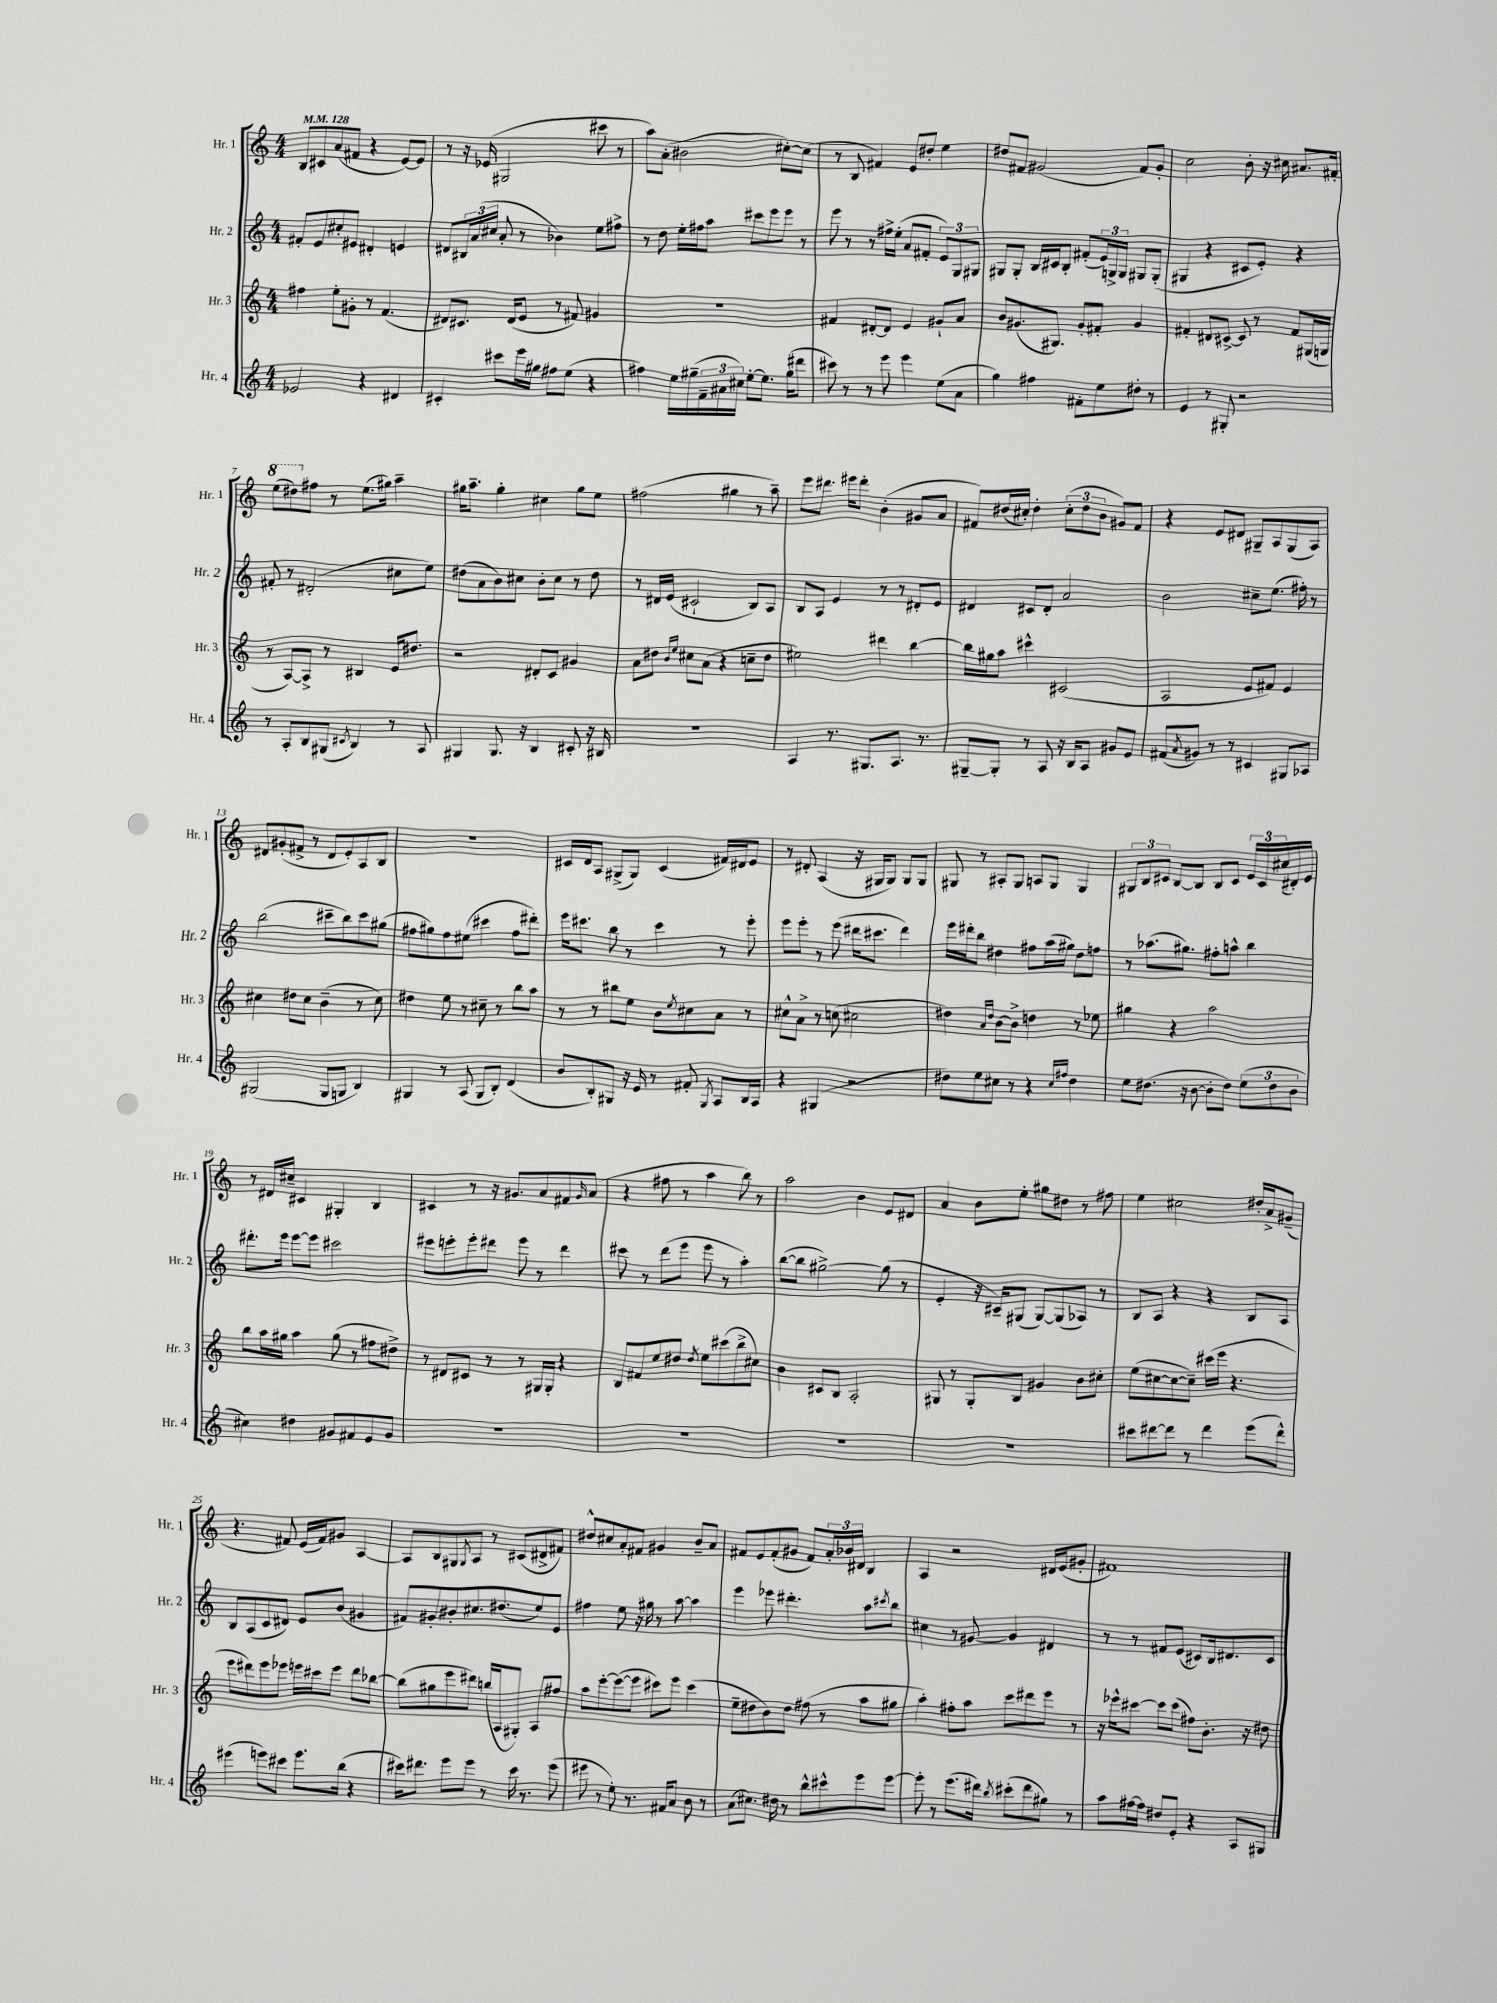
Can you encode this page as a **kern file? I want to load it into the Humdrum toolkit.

**kern	**kern	**kern	**kern
*part4	*part3	*part2	*part1
*staff4	*staff3	*staff2	*staff1
*I"Hr. 4	*I"Hr. 3	*I"Hr. 2	*I"Hr. 1
*I'Hr. 4	*I'Hr. 3	*I'Hr. 2	*I'Hr. 1
*clefG2	*clefG2	*clefG2	*clefG2
*k[]	*k[]	*k[]	*k[]
*M4/4	*M4/4	*M4/4	*M4/4
*MM128	*MM128	*MM128	*MM128
=1	=1	=1	=1
2e-X/	4ff#X\	8f#X'/L	8B/L
.	.	8e/	8c#X/
.	8ee'\L	8cc#X'/	(8a/
.	8g#X'\J	8e#X/J	8f#X/J
4r	8r	4d#X'/	4r
.	(4.f/	.	.
4d#X/	.	4en/	[8e/L)
.	.	.	8e/J]
=2	=2	=2	=2
4c#X'/	8d#X/L)	8d#X/L	8r
.	8.c#X/J	24B#X/L	16r
.	.	(24a/	.
.	.	.	(16e-X/
.	.	24cc#X/JJ	.
8ccc#X\L	.	8a'/	2G#X/
.	(16d#/KL	.	.
16eee\L	8e/J	8r	.
16gg#X\JJ	.	.	.
8ff#X\L	8r	4b-X\)	.
(8ee\J	8f#X/)	.	.
4r	4g#X/	8ee\L	8ccc#X\
.	.	8ff#X^\J	8r
=3	=3	=3	=3
4ff#X\)	1r	8r	8aa\L)
.	.	8dd\	(8a'\J
16ee\LL	.	16ee'\LL	2b#X\
(16gg#X~\	.	16ff#X\J	.
24f~\	.	8aa\J	.
24a#X\	.	.	.
24cc#X\JJ)	.	.	.
[8ee'\L	.	8ccc#X\L	.
8.ee\J]	.	8eee\	.
.	.	8eee\J	[8cc#X'\L)
(16gg#\KL	.	.	.
8ddd#X\J	.	8r	(8cc#\J]
=4	=4	=4	=4
8ccc#X\)	4f#X/	8eee\	8r
8r	.	8r	8B/
8r	[8d#X'/L	8r	4f#X/)
8eee\	8d#/J]	16ff#X^\LL	.
.	.	(16ee'\JJ	.
4eee\	4e/	8a/L	8e/L
.	.	8f#X'/J	8dd#X'/J
(8ee\L	8g#X`/L	12e/L)	4ee\
.	.	12G/	.
8a\J	8a/J	.	.
.	.	12G#X/J	.
=5	=5	=5	=5
4gg\)	8b/L	8G#X/L	8dd#X/L
.	(8.g#X/	8G#'/J	8f#X/J
4ff#X\	.	16B/LL	(2g#X/
.	8.G#X/J)	16c#X/J	.
.	.	8B'/J	.
8f#X'\L	8g#'/L	(8f#X'/L	.
8ee\	8f#X'/J	24e/L)	.
.	.	24Gn^/	.
.	.	24G/JJ	.
8dd#X'\J	4g#/	8G#X/L	8f#/L)
8r	.	(8G#'/J	8g#'/J
=6	=6	=6	=6
4e/	4f#X'/	4G#X/	2cc\
8r	8d#X/L	4r	.
8G#X'/	[8c#X^/J	.	.
2r	8c#/]	8c#X/L	8b'\
.	8r	8e'/J)	16r
.	.	.	16cc#X\
.	8f#/L	4r	8.a#X/L
.	(16G#X/L	.	.
.	16Gn/JJ	.	16f#X'/Jk
!!LO:LB:g=z
=7	=7	=7	=7
*	*	*	*8va
8r	8r	8f#X'/	(8eee\L
8A'/L	[8A/L)	8r	8ddd#X\)
*	*	*	*X8va
8B/	8A^/J]	(2d#X'/	8ff#X\J
(8G#X/J	8r	.	8r
8qc#X/	.	.	.
4B/)	4B#X/	.	(8.ee\L
.	.	.	16gg#X\Jk)
8r	16e/KL	8cc#X\L	4aa~\
.	8.dd#X/J	.	.
8A/	.	8ee\J)	.
=8	=8	=8	=8
4G#X/	2r	(8dd#X\L	16gg#X\KL
.	.	.	8.aa~\J
.	.	8a\	.
8.G#/	.	8b\)	4gg#'\
.	.	8cc#X\J	.
16r	.	.	.
4B/	8d#X'/L	8b'\L	4cc#X\
.	8c/J	8cc#\J	.
8c#X'/	4g#X/	8r	8gg#\L
16r	.	8dd#\	8ee\J
16B#X/	.	.	.
=9	=9	=9	=9
1r	8a\L	8r	(2ff#X\
.	8dd#X\J	16d#X/LL	.
.	.	(16e/JJ	.
.	16qqb/LL	.	.
.	16qqee/JJ	.	.
.	8cc#X\L	2c#X`/	.
.	(8a\J	.	.
.	4r	.	4gg#X\
.	8ccn~\L	8B/L)	8r
.	8dd#\J	8A/J	8aa~\)
=10	=10	=10	=10
4A/	2ee#X\)	8B/L	8eee\L
.	.	8A/J	8.ddd#X\J
8.r	.	4e/	.
.	.	.	16eee#X\KL
.	.	.	8ddd#'\J
8.G#X/L	.	.	.
.	4ddd#X\	8r	(4b'\
8.A/J	.	8r	.
.	[4bb\	8d#X'/L	8g#X/L
8.r	.	.	.
.	.	8e/J	8a/J
=11	=11	=11	=11
[8G#X~/L	16bb\LL]	4d#X/	8f#X/L)
.	16gg#X\J	.	.
8G#'/J]	8aa\J	.	(16dd#X/L
.	.	.	16cc#X'/JJ)
8r	4ccc#X^^\	8c#X/L	4dd#'\
8A/	.	8d#'/J	.
16r	(2c#X/	2a/	(12cc#'\L
16B/KL	.	.	.
.	.	.	12dd#\
8A/J	.	.	.
.	.	.	12b\J
8g#X/L	.	.	8g#X/L)
8e/J	.	.	8f#/J
=12	=12	=12	=12
(8f#X/L	2A/	2b\	4r
8qa/	.	.	.
8g#X/J)	.	.	.
8r	.	.	8e/L
8r	.	.	8d#X/J
4c#X/	8e/L	8cc#X~\L	8G#X~/L
.	8f#X/J)	(8.ee\J	8A/
8G#X/L	4e/	.	(8G#/
.	.	16ff#X'\)	.
8A-X/J	.	8r	8A/J)
!!LO:LB:g=z
=13	=13	=13	=13
(2G#X/	4cc#X\	(2bb\	8d#X/L
.	.	.	(8g#X'/
.	8dd#X\L	.	8f#X^/J
.	8cc#\J	.	8r
8G#/L	(4b~\	8ccc#X~\L	8d#/L
8Gn/J	.	8bb\)	8e'/)
4B/)	8r	8ccc#\	8A/
.	8cc#\)	(8gg#X\J	8B/J
=14	=14	=14	=14
4G#X/	4dd#X\	8ff#X\L	1r
.	.	8gg#X\)	.
8r	8ee\	8ff#\	.
(8A/	8r	(8ee#X\J	.
8G#/L	8cc#X~\	4ccc#X\	.
8B'/J)	8r	.	.
(4d/	8bb\L	8ff#\L	.
.	8aa\J	8ddd#X'\J)	.
=15	=15	=15	=15
8b/L	8r	16eee\KL	16c#X/LL
.	.	8.ccc#X\J	16d/J
8B'/)	8r	.	8A/J
8G#X/J	8bb#X\L	8bb\	(8G#X^/L
16r	8ee\J	8r	8G#/J)
16e/	.	.	.
8r	8b\L	4ccc#\	(4c#/
.	8qee/	.	.
8f#X'/	8cc#X\	.	.
8qG#/	.	.	.
8A/L	8a\J	8r	16f#X/LL)
.	.	.	16d#X/J
16B/L	8r	8eee'\	8e/J
16A/JJ	.	.	.
=16	=16	=16	=16
4r	8cc#X^^\L	8eee\L	8r
.	8a^\J	8eee'\J	8d#X'/
(4G#X/	8r	8r	(4A/
.	(8ccn\	(8eee\	.
2r	2cc#X\	16ddd#X\KL	16r
.	.	8.ccc#X\J	16G#X/KL
.	.	.	8G#/J)
.	.	4ddd#\)	8G#/L
.	.	.	8G#/J
=17	=17	=17	=17
8dd#X\L)	4dd#X\)	16eee\LL	8G#X/
.	.	16ddd#X'\J	.
8ee\	.	8bb\J	8r
.	16qqa/LL	.	.
.	16qqdd#/JJ	.	.
8cc#X\J	[8b\L	4dd#X\	8A#X'/L
8r	8b^\J]	.	8G#/J
4r	4ddn\	8ff#X\L	8An/L
.	.	(16aa\L	8G#/J
.	.	16gg#X\JJ)	.
16qqcc#/LL	.	.	.
16qqff#X/JJ	.	.	.
4dd#\	8r	8dd#\L	4G#/
.	8ee-X\	8ffn\J	.
=18	=18	=18	=18
8ee\L	4gg#X\	8r	12G#X/L
.	.	.	12B/
(8.dd#X\J	.	(8.aa-X\L	.
.	.	.	12c#X/J
.	4r	.	[8B/L
16r	.	8.gg#X\J)	.
[8b\	.	.	8B/J]
8b'\L]	2aa\	8ff#X'\L	8B/L
8dd#\J)	.	8aan^^\J	8c#/J
(12ee\L	.	4bb\	24e/LL
.	.	.	24c#/
12dd#\	.	.	(24cc#X/
.	.	.	16d#X'/)
12b\J	.	.	.
.	.	.	16e/JJ
!!LO:LB:g=z
=19	=19	=19	=19
4cc#X\)	8bb\L	8.ddd#X'\L	8r
.	16aa\L	.	16d#X/LL
.	16gg#X\JJ	16eee\Jk	16cc#X~/JJ
4dd#X\	4aa\	[8eee\L	4c#X/
.	.	8eee\J]	.
8g#X/L	(8gg#\	2ccc#X\	4G#X'/
8f#X/	8r	.	.
8e/	8ff#X\L	.	4B/
8g#/J	8dd#X^\J)	.	.
=20	=20	=20	=20
1r	8r	8eee#X\L	4c#X/
.	8d#X/L	8eeen'\	.
.	8c#X/J	8eee'\	8r
.	8r	8ddd#X\J	16r
.	.	.	8.g#X/L
.	8r	8eee\	.
.	16G#X/LL	8r	8a/
.	16G#'/JJ	.	.
.	4r	4ddd#\	8f#X/
.	.	.	16qqg#/
.	.	.	(8a/J
=21	=21	=21	=21
1r	8B/L	8ccc#X\	4r
.	8f#X/	8r	.
.	8ee/	(8ddd\L	8ff#X\
.	8dd#X/J	8eee\J	8r
.	8qdd#/	.	.
.	8ee\L	8eee\	4aa\
.	(8ccc#X\	8r	.
.	8bb^\	4aa'\)	8bb\)
.	8cc#X\J)	.	8r
=22	=22	=22	=22
1r	4b\	([8bb\L	2aa\
.	.	8bb\J]	.
.	8c#X/L	[2gg#X^\)	.
.	8B/J	.	.
.	2A'/	.	4b\
.	.	(8gg#\]	8e/L
.	.	8r	8d#X/J
=23	=23	=23	=23
1r	8G#X/	4e'/	4a/
.	8r	.	.
.	8G#'/L	16r	8b\L
.	.	16c#X~/KL)	.
.	8B/J	(8G#X/J	8ee'\J
.	4g#X/	[8G#/L)	8gg#X\L
.	.	(8G#/]	8dd#X\J
.	8b\L	8A-X/J)	8r
.	8cc#X'\J	8r	8ff#X\
=24	=24	=24	=24
8ccc#X\L	(8ee\L	8B/L	4ee\
[8ddd#X\	[8cc#X\	8A/J	.
8ddd#\J]	8cc#\_	4r	2cc#X\
8r	8cc#~\J])	.	.
4ddd#\	(16ccc#X\LL	4r	.
.	16eee\JJ	.	.
.	4.r	.	.
(8eee\L	.	8B/L	16dd#X'/LL
.	.	.	16a^/J
8ddd#^^\J)	.	8A/J	(8g#X~/J
!!LO:LB:g=z
=25	=25	=25	=25
(4eee#X\	8eee\L	8B/L	4.r
.	8ddd#X\)	(8A/	.
8eeen\L)	8eee\	8c/	.
8ccc#X\J	8eee-X\J	8d#X/J)	8f#X/)
8.eee\L	16eeen\LL	8e/L	(16e/LL
.	16ccc#X\J	.	16f#/J)
.	8eee\J	(8b/J	8g#X/J
(16bb\Jk	.	.	.
4r	8ddd#\L	4g#X/	[4A/
.	[8bb-X\J	.	.
=26	=26	=26	=26
16ccc#X\KL)	(8bb-\L]	8f#X/L)	8A/L]
8.ddd#X\J	.	.	.
.	8gg#X\	8g#X'/	8B/
8eee\L	8eee\	8b#X'/	8G#X/
.	.	.	8qG#/
8eee\J	8ddd#X\J)	8.cc#X/	8A/J
8r	(16bbn/LL	.	8r
.	16A/J	(8.dd#X/	.
16ccc#\	8G#X'/J)	.	(8c#X/L
8.r	.	.	.
.	8A/L	8ee/)	8d#X^/
(8eee\	8ff#X/J	8e/J	8f#X/J)
=27	=27	=27	=27
8eee#X\	8aa\L	4ff#X\	8dd#X^^/L
8r	[8eee'\	.	8cc#X/
8ee'\)	(8eee\_	8ee\	8a'/
8.r	8eee\J]	16r	8f#X/J
.	.	16gg#X\	.
.	8ccc#X\L)	8r	4g#X/
16f#X/KL	.	.	.
8a/J	8eee\J	[8aa\	.
8b\	(4ccc#\	4aa\]	8b~/L
8r	.	.	8a/J
=28	=28	=28	=28
(8a\L	8ee~\L	4eee\	8f#X/L
8.cc#X\J)	8dd#X\	.	8e/
.	8b\)	8eee-X\	(8f#'/
16dd#X\	.	.	.
8r	8dd#\J	4.ddd#X'\	8g#X/J
8bb^^\L	(8ff#X\	.	8f#/L)
8ccc#X^^\	8r	.	24a'/L
.	.	.	24b-X/
.	.	.	24d#X/JJ
8eee\	8aa\L	8aa\L	4B/
.	.	8qccc#X/	.
[8eee\J	8gg#X\J	8bb\J	.
=29	=29	=29	=29
8eee'\]	4aa'\)	4cc#X\	4A/
8r	.	.	.
(8.eee\L	8ff#X'\L	8r	2r
.	8aa\J	[8g#X/	.
16ddd#X\Jk)	.	.	.
8qbb/	.	.	.
(8ccc#X'\L	8ccc\L	4g#/]	.
8ddd#\	8ddd#X\	.	.
8gg#X\J)	8eee\J	4d#X/	16d#X/LL
.	.	.	(16e/J
8r	8r	.	8g#X'/J
=30	=30	=30	=30
8aa\L	16r	8r	1f#X)
.	16eee-X^^\KL	.	.
[16ff#X\L	[8ccc#X\J	8r	.
16ff#\JJ]	.	.	.
8dd#X/L	8ccc#\L]	8f#X/L	.
8e'/J	(8ccc#\J	(8e/J	.
4r	8ff#X\L)	8c#X/L)	.
.	8.b'\J	16B/k	.
.	.	8.d#X/	.
8A/L	.	.	.
.	16r	.	.
8G#X/J	8dd#X\	8c#/J	.
==	==	==	==
*-	*-	*-	*-
